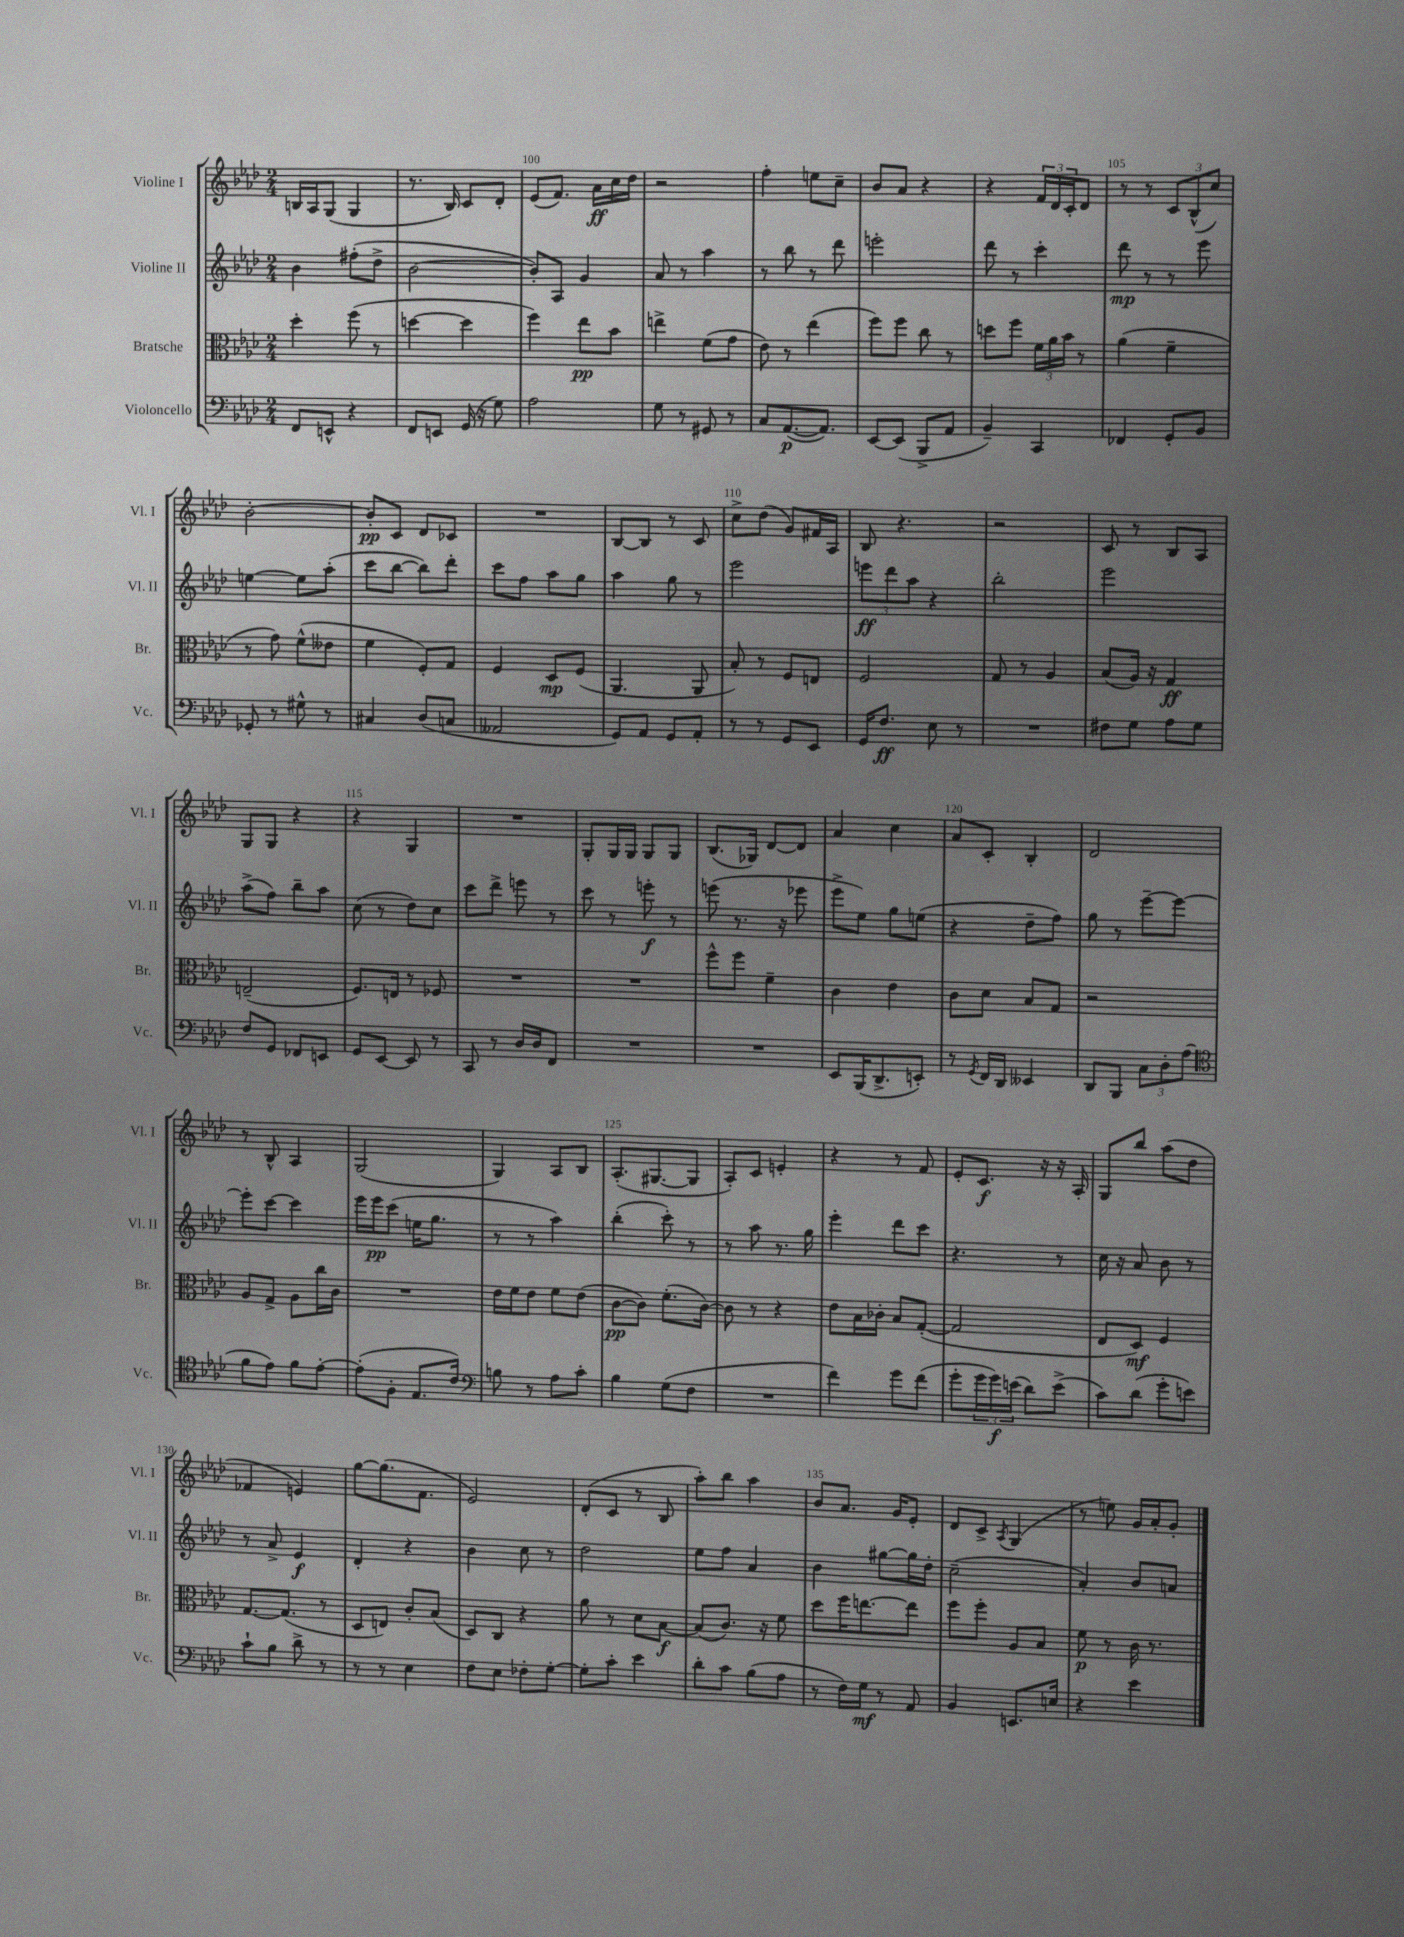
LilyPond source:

<<
\new StaffGroup <<
\new Staff = "s0" \with { instrumentName = "Violine I" shortInstrumentName = "Vl. I" } {
    \clef treble \key aes \major \numericTimeSignature \time 2/4
    b16 aes16 g8( g4 |
    r8. bes16) c'8 des'8-. |
    ees'8( f'8.) aes'16\ff c''16 des''16 |
    r2 |
    f''4-. e''8 c''8-- |
    bes'8 aes'8 r4 |
    r4 \tuplet 3/2 { f'16 des'16 c'16-. } des'8 |
    r8 r8 \tuplet 3/2 { c'8 bes8-^( c''8) } |
    bes'2~-. |
    bes'8-.\pp c'8 des'8 ces'8 |
    R2 |
    bes8~ bes8 r8 c'8 |
    c''8-> des''8( g'8) fis'16 aes16 |
    bes8 r4. |
    r2 |
    c'8 r8 bes8 aes8 |
    g8 g8 r4 |
    r4 g4 |
    R2 |
    g8-. g16 g16 g8 g8 |
    bes8.( ges16) des'8~ des'8 |
    aes'4 c''4 |
    aes'8 c'8-. bes4-. |
    des'2 |
    r8 bes8-^ aes4 |
    g2( |
    g4) aes8 bes8 |
    aes8.-.( gis8.~ gis8 |
    aes8-.) c'8 e'4-. |
    r4 r8 f'8 |
    ees'8-. c'8.\f r16 r16 aes16-. |
    g8 bes''8 aes''8( des''8 |
    fes'4 e'4) |
    g''8~ g''8.( f'8. |
    ees'2) |
    des'8-.( c'8 r8 bes8 |
    aes''8-.) bes''8 aes''4 |
    bes'8 aes'8. g'16 ees'8-. |
    des'8 c'8-> \acciaccatura { aes8 } g4( |
    r8 e''8) g'16 aes'16-. g'8-. \bar "|." |
}
\new Staff = "s1" \with { instrumentName = "Violine II" shortInstrumentName = "Vl. II" } {
    \clef treble \key aes \major \numericTimeSignature \time 2/4
    bes'4 fis''8-.( des''8-> |
    bes'2~ |
    bes'8-.) aes8 g'4 |
    aes'8 r8 aes''4 |
    r8 bes''8 r8 des'''8 |
    e'''2-. |
    des'''8 r8 c'''4-. |
    des'''8\mp r8 r8 ees'''8 |
    e''4~ e''8 aes''8-.( |
    c'''8 bes''8~ bes''8) des'''8-. |
    c'''8 f''8 aes''8 g''8 |
    aes''4 g''8 r8 |
    ees'''2 |
    \tuplet 3/2 { e'''8\ff des'''8 aes''8 } r4 |
    bes''2-. |
    ees'''2 |
    aes''8->( f''8) bes''8-- aes''8 |
    c''8( r8 des''8) c''8 |
    c'''8 des'''8-> e'''8 r8 |
    c'''8 r8 e'''8-.\f r8 |
    e'''8( r8. r16 ees'''8 |
    ees'''8-> ees''8) g''8 e''8( |
    r4 des''8-- f''8) |
    g''8 r8 ees'''8~-- ees'''8~ |
    ees'''8-. c'''8~ c'''4 |
    ees'''16 ees'''16\pp c'''8( e''16 g''8. |
    r8 r8 aes''4) |
    bes''4-.( c'''8-.) r8 |
    r8 aes''8 r8. g''16 |
    ees'''4-. des'''8 c'''8 |
    r4. r8 |
    c''16 r16 aes'8 bes'8 r8 |
    r8 aes'8-> ees'4\f |
    des'4-. r4 |
    bes'4 c''8 r8 |
    des''2 |
    ees''8 f''8 aes'4 |
    bes'4 gis''8~ gis''16 des''16-. |
    c''2--( |
    aes'4-.) bes'8 a'8 \bar "|." |
}
\new Staff = "s2" \with { instrumentName = "Bratsche" shortInstrumentName = "Br." } {
    \clef alto \key aes \major \numericTimeSignature \time 2/4
    des''4-. f''8( r8 |
    d''4~ d''4 |
    f''4) ees''8\pp bes'8 |
    e''4-> f'8( g'8 |
    ees'8) r8 ees''4( |
    f''8) f''8 c''8 r8 |
    d''8 f''8 \tuplet 3/2 { f'16 aes'16 bes'16 } r8 |
    aes'4( f'4-- |
    r8 g'8) f'8-^( eeses'8 |
    f'4 f8-.) g8 |
    f4 des8\mp f8( |
    aes,4. aes,8 |
    bes8-.) r8 f8 e8 |
    f2 |
    g8 r8 aes4 |
    bes8( aes16) r16 g4\ff |
    e2--( |
    f8.) e16 r8 fes8 |
    R2 |
    R2 |
    f''8-^ f''8 f'4-- |
    c'4 ees'4 |
    c'8 des'8 bes8 g8 |
    r2 |
    aes8 g8-> aes8 c''16 c'16 |
    R2 |
    ees'16 f'16 ees'8 f'8 ees'8( |
    c'8~\pp c'8) f'8.-.( c'16~) |
    c'8 r8 r4 |
    ees'8 bes16 ces'16-. bes8 g8~-.( |
    g2 |
    ees8 des8\mf) f4 |
    g8.~ g8.( r8 |
    des8 e8) c'8-. bes8( |
    des8) c8 r4 |
    aes'8 r8 des'8 bes8~\f |
    bes8( c'8.) r16 f'8 |
    des''8 f''16 e''8.~ e''8 |
    f''8 f''8-. aes8 bes8 |
    f'8\p r8 c'16 r8. \bar "|." |
}
\new Staff = "s3" \with { instrumentName = "Violoncello" shortInstrumentName = "Vc." } {
    \clef bass \key aes \major \numericTimeSignature \time 2/4
    f,8 e,8-^ r4 |
    f,8 e,8 g,16( r16 g8) |
    aes2 |
    g8 r8 gis,8 r8 |
    c8 aes,8.~\p( aes,8.) |
    ees,8~ ees,8( bes,,8-> aes,8 |
    bes,4--) c,4 |
    fes,4 g,8-. bes,8 |
    ges,8-. r8 gis8-^ r8 |
    cis4 des8( c8 |
    aeses,2 |
    g,8) aes,8 g,8 aes,8-. |
    r8 r8 g,8 ees,8 |
    g,16 f8.\ff ees8 r8 |
    R2 |
    fis8 g8 aes8 g8 |
    f8 g,8 fes,8 e,8 |
    g,8 ees,8~ ees,8 r8 |
    c,8 r8 des16 des16 f,8 |
    R2 |
    R2 |
    ees,8 bes,,16( des,8.-> e,8-.) |
    r8 \acciaccatura { g,8 } f,16 des,16 eeses,4 |
    des,8 bes,,8 \tuplet 3/2 { c8 des8-. aes8( } |
    \clef tenor f'8 ees'8) f'8 ees'8~-. |
    ees'8-.( f8-. ees8. c'16) |
    \clef bass b8 r8 aes8 c'8-. |
    bes4 g8( f8 |
    R2 |
    f'4) g'8 f'8( |
    g'8-. \tuplet 3/2 { g'16 g'16\f) e'16( } des'8) e'8->( |
    c'8) des'8( g'8-. e'8) |
    c'8-! bes8 des'8-> r8 |
    r8 r8 ees4 |
    f8 ees8 fes8-. g8~-. |
    g8-. c'8-. ees'4 |
    des'8-. c'8 bes8( aes8 |
    r8 f16) g16\mf r8 aes,8 |
    bes,4 e,8. e16 |
    r4 ees'4 \bar "|." |
}
>>
>>
\layout { \context { \Score currentBarNumber = #98 \override BarNumber.break-visibility = ##(#f #t #t) barNumberVisibility = #(every-nth-bar-number-visible 5) } }
